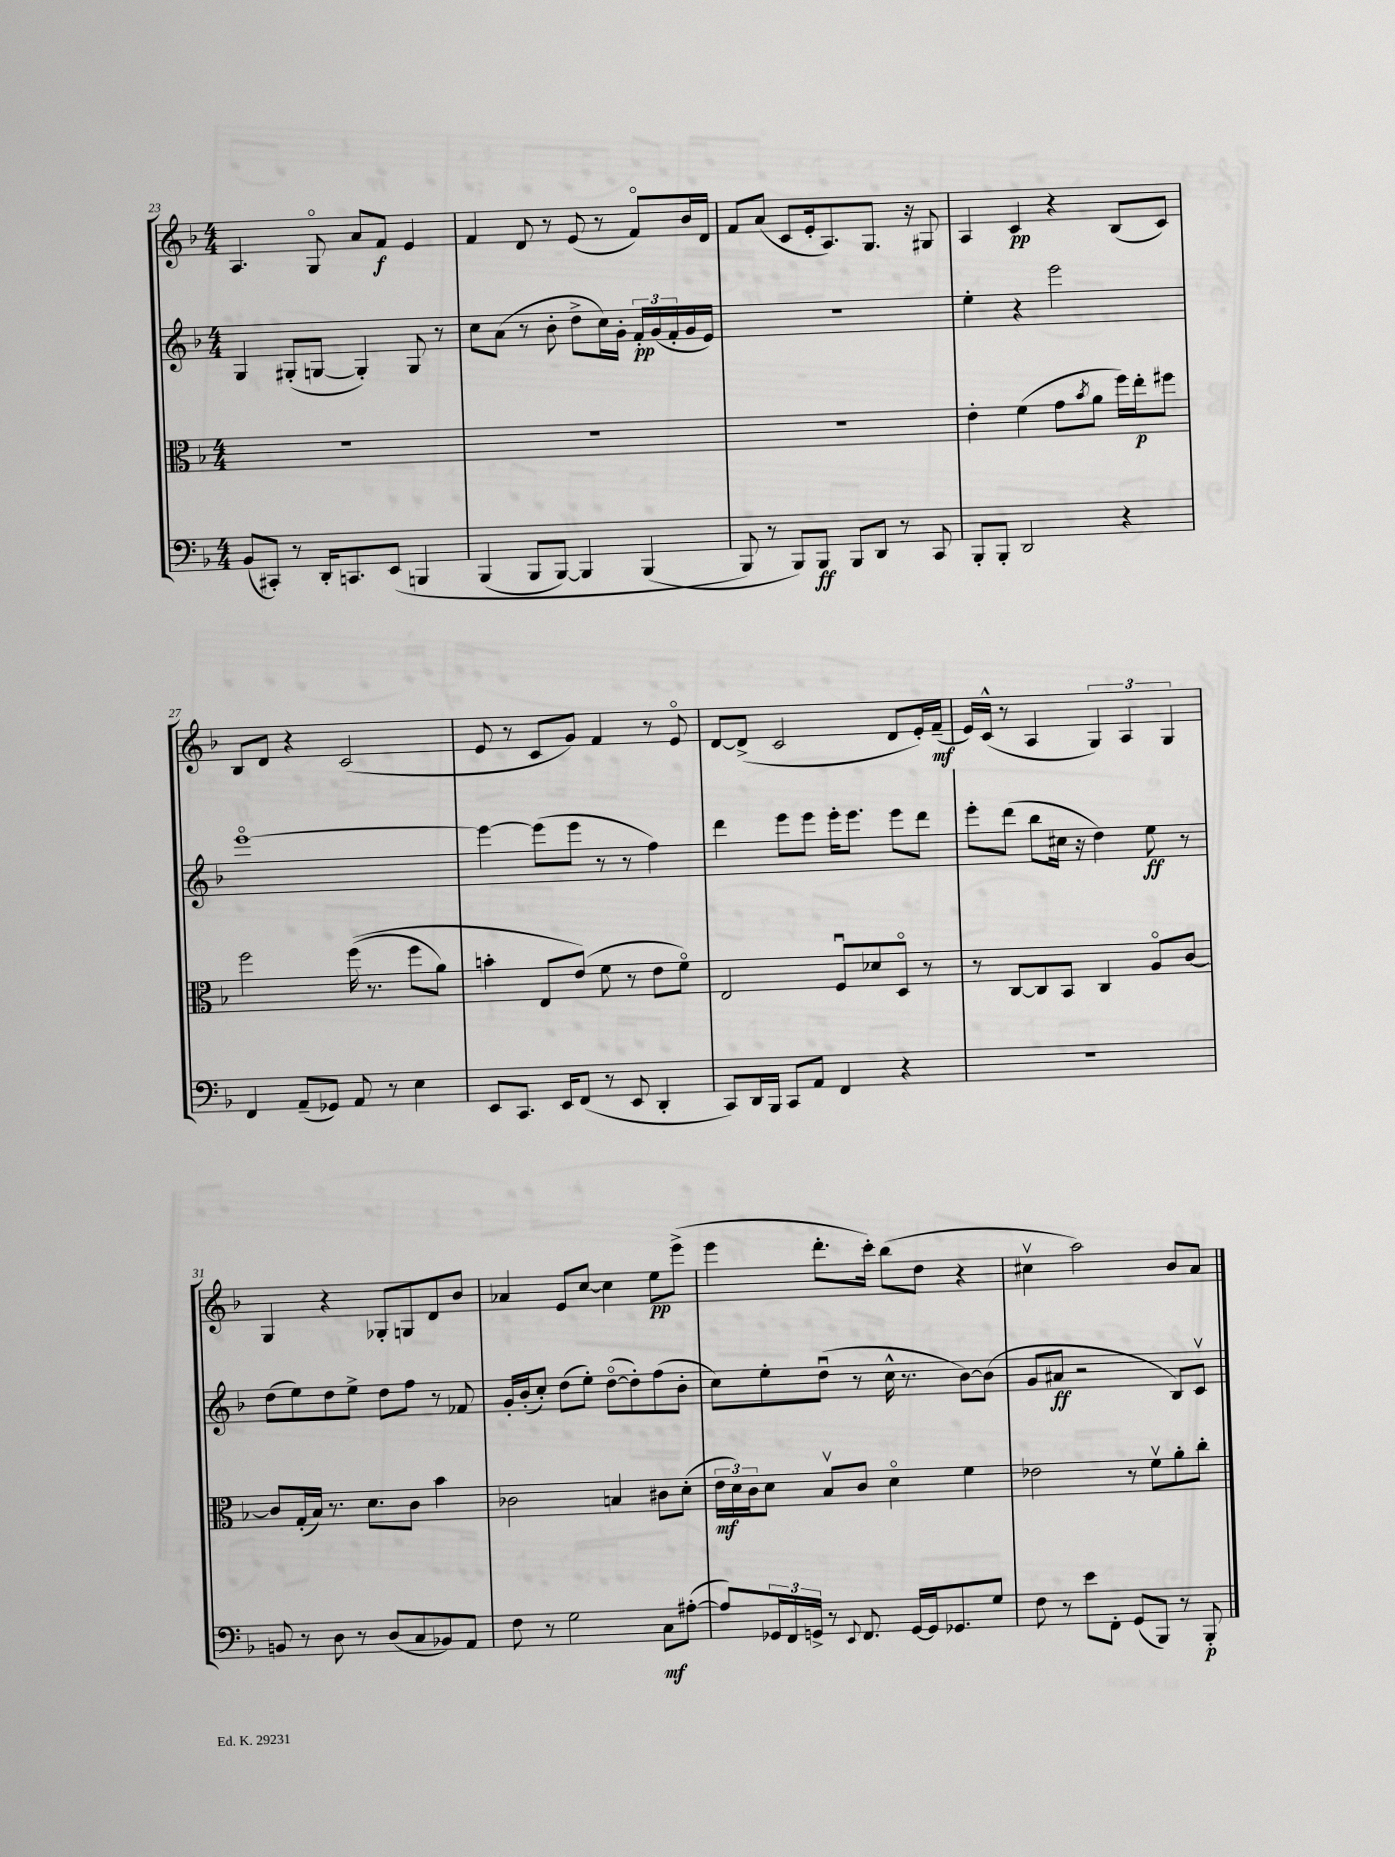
<<
\new StaffGroup <<
\new Staff = "s0" {
    \clef treble \key f \major \numericTimeSignature \time 4/4
    a4. g8\flageolet a'8 f'8\f e'4 |
    f'4 d'8 r8 e'8( r8 f'8\flageolet) bes'16 d'16 |
    f'8 a'8( c'8 e'16-. a8.) g8. r16 gis8 |
    a4 c'4\pp r4 bes8( c'8) |
    bes8 d'8 r4 c'2( |
    e'8 r8 c'8 g'8) f'4 r8 e'8\flageolet |
    d'8~ d'8->( c'2 d'8 e'16-.) f'16--\mf( |
    e'16) c'16-^( r8 a4 \tuplet 3/2 { g4) a4 g4 } |
    g4 r4 ges8-. g8 d'8 bes'8 |
    aes'4 e'8 c''8~ c''4 e''8\pp e'''8->( |
    e'''4 d'''8.-. c'''16-.) bes''8( d''8 r4 |
    cis''4\upbow a''2) bes'8 a'8 \bar "|." |
}
\new Staff = "s1" {
    \clef treble \key f \major \numericTimeSignature \time 4/4
    g4 gis8-.( g8~ g4-.) g8 r8 |
    c''8 a'8( r8 bes'8-. d''8-> c''16) g'16-. \tuplet 3/2 { f'16-.\pp g'16( f'16-. } g'16 e'16) |
    R1 |
    e''4-. r4 e'''2 |
    e'''1~\flageolet |
    e'''4~ e'''8( e'''8 r8 r8 f''4) |
    d'''4 e'''8 e'''8 e'''16-. e'''8. e'''8 d'''8 |
    e'''8-. d'''8( bes''8 cis''16 r16 d''4) e''8\ff r8 |
    d''8( e''8) d''8 e''8-> d''8 f''8 r8 fes'8 |
    g'16-. bes'16-.( c''8-.) d''8( e''8-.) d''8~\flageolet( d''8-.) f''8( bes'8-. |
    c''8) e''8-. d''8\downbow( r8 c''16-^ r8. bes'8~) bes'8( |
    g'8 ais'8\ff r2 bes8) c'8\upbow \bar "|." |
}
\new Staff = "s2" {
    \clef alto \key f \major \numericTimeSignature \time 4/4
    R1 |
    R1 |
    R1 |
    e'4-. f'4( g'8 \acciaccatura { bes'8 } a'8 f''16) e''16-.\p fis''8 |
    f''2 f''16(\( r8. f''8 a'8) |
    b'4-. e8 e'8(\) f'8 r8 e'8 f'8\flageolet) |
    e2 f8\downbow des'8 d8\flageolet r8 |
    r8 c8~ c8 bes,8 c4 a8\flageolet c'8~ |
    c'8 g16-.( bes16) r8. d'8. c'8 bes'4 |
    ces'2 b4 cis'8 d'8-.( |
    \tuplet 3/2 { e'16\mf d'16) c'16 } d'8 bes8\upbow c'8 d'4\flageolet f'4 |
    ees'2 r8 f'8\upbow a'8-. c''8-. \bar "|." |
}
\new Staff = "s3" {
    \clef bass \key f \major \numericTimeSignature \time 4/4
    bes,8( cis,8-.) r8 d,16-. c,8. e,8\( b,,4 |
    bes,,4( bes,,8 bes,,8~) bes,,4 bes,,4( |
    bes,,8\) r8 bes,,8) bes,,8\ff bes,,8 d,8 r8 c,8 |
    bes,,8-. bes,,8-. d,2 r4 |
    f,4 a,8--( ges,8) a,8 r8 e4 |
    e,8 c,8. e,16 f,8( r8 e,8 d,4-. |
    c,8) d,16 bes,,16 c,8 a,8 f,4 r4 |
    R1 |
    b,8 r8 d8 r8 d8( c8 bes,8) a,8 |
    f8 r8 g2 c8\mf ais8~-.( |
    ais8) \tuplet 3/2 { ges,16 f,16 g,16-> } r8 \appoggiatura { e,8 } f,8. g,16~ g,16 ges,8. g8 |
    f8 r8 e'8 f,8-. g,8( bes,,8) r8 bes,,8-.\p \bar "|." |
}
>>
>>
\layout { \context { \Score currentBarNumber = #23 } }
